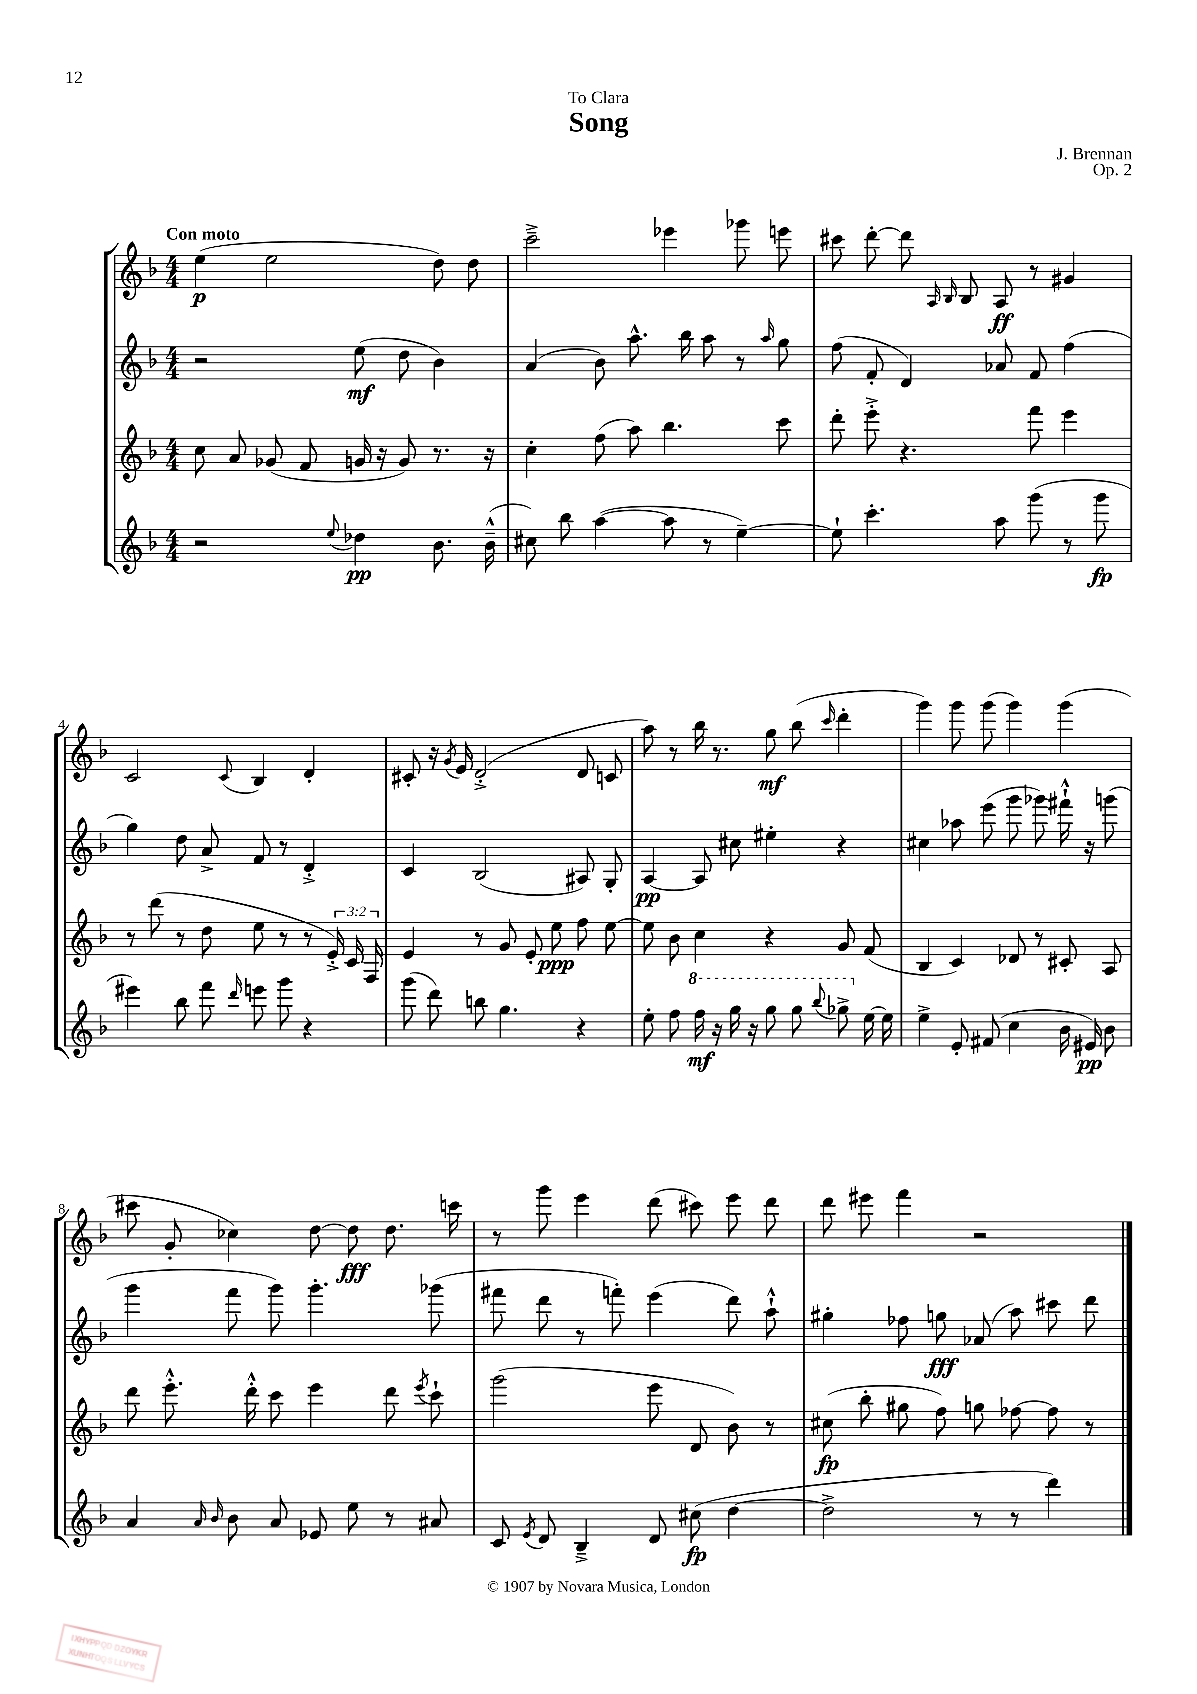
\header { title = "Song" composer = "J. Brennan" dedication = "To Clara" opus = "Op. 2" }
<<
\new StaffGroup <<
\new Staff = "s0" {
    \clef treble \key f \major \numericTimeSignature \time 4/4 \tempo "Con moto"
    \autoBeamOff e''4\p( e''2 d''8) d''8 |
    c'''2---> ees'''4 ges'''8 e'''8 |
    cis'''8 d'''8~-. d'''8 \grace { a16 bes16 } bes8 a8\ff r8 gis'4 |
    c'2 \appoggiatura { c'8 } bes4 d'4-. |
    cis'8-. r16 \acciaccatura { g'8 } e'16 d'2-.->( d'8 c'8 |
    a''8) r8 bes''16 r8. g''8\mf bes''8( \grace { c'''16 } d'''4-. |
    g'''4) g'''8 g'''8( g'''4) g'''4( |
    cis'''8 g'8-. ces''4) d''8~ d''8\fff d''8. c'''16 |
    r8 g'''8 e'''4 d'''8( cis'''8) e'''8 d'''8 |
    d'''8 eis'''8 f'''4 r2 \bar "|." |
}
\new Staff = "s1" {
    \clef treble \key f \major \numericTimeSignature \time 4/4
    \autoBeamOff r2 e''8\mf( d''8 bes'4) |
    a'4( bes'8) a''8.-^ bes''16 a''8 r8 \grace { a''16 } g''8 |
    f''8( f'8-. d'4) aes'8 f'8 f''4( |
    g''4) d''8 a'8-> f'8 r8 d'4-.-> |
    c'4 bes2( ais8) g8-. |
    a4~\pp a8 cis''8 eis''4-. r4 |
    cis''4 aes''8 e'''8( g'''8 ges'''8) fis'''16-!-^ r16 g'''8( |
    g'''4 f'''8 g'''8) g'''4.-. ges'''8( |
    fis'''8 d'''8 r8 f'''8-.) e'''4( d'''8) a''8-!-^ |
    gis''4-. fes''8 g''8\fff aes'8( a''8) cis'''8 d'''8 \bar "|." |
}
\new Staff = "s2" {
    \clef treble \key f \major \numericTimeSignature \time 4/4 \override Staff.TupletNumber.text = #tuplet-number::calc-fraction-text
    \autoBeamOff c''8 a'8 ges'8( f'8 g'16 r16 g'8) r8. r16 |
    c''4-. f''8( a''8) bes''4. c'''8 |
    d'''8-. e'''8-.-> r4. f'''8 e'''4 |
    r8 d'''8( r8 d''8 e''8 r8 r8 \tuplet 3/2 { e'16-.->) c'16 f16 } |
    e'4 r8 g'8 e'8-. e''8\ppp f''8 e''8~ |
    e''8 bes'8 c''4 r4 g'8 f'8( |
    bes4 c'4) des'8 r8 cis'8-. a8 |
    d'''8 e'''8.-.-^ d'''16-.-^ c'''8 e'''4 d'''8 \acciaccatura { e'''8 } c'''8-! |
    g'''2( e'''8 d'8 bes'8) r8 |
    cis''8\fp( bes''8-. gis''8 f''8) g''8 fes''8~ fes''8 r8 \bar "|." |
}
\new Staff = "s3" {
    \clef treble \key f \major \numericTimeSignature \time 4/4
    \autoBeamOff r2 \appoggiatura { e''8 } des''4\pp bes'8. bes'16---^( |
    cis''8) bes''8 a''4~( a''8 r8 e''4~--) |
    e''8-! c'''4.-. a''8 g'''8( r8 g'''8\fp |
    eis'''4) bes''8 f'''8 \grace { d'''16 } e'''8 g'''8 r4 |
    g'''8( d'''8) b''8 g''4. r4 |
    e''8-. f''8 \ottava #1 f'''16\mf r16 g'''16 r16 g'''8 g'''8 \appoggiatura { bes'''8 } ges'''8-> \ottava #0 e''16~ e''16 |
    e''4-> e'8-. fis'8( c''4 bes'16 eis'16\pp) bes'8 |
    a'4 \grace { a'16 bes'16 } bes'8 a'8 ees'8 e''8 r8 ais'8 |
    c'8 \acciaccatura { e'8 } d'8 bes4---> d'8 cis''8\fp( d''4~ |
    d''2-> r8 r8 d'''4) \bar "|." |
}
>>
>>
